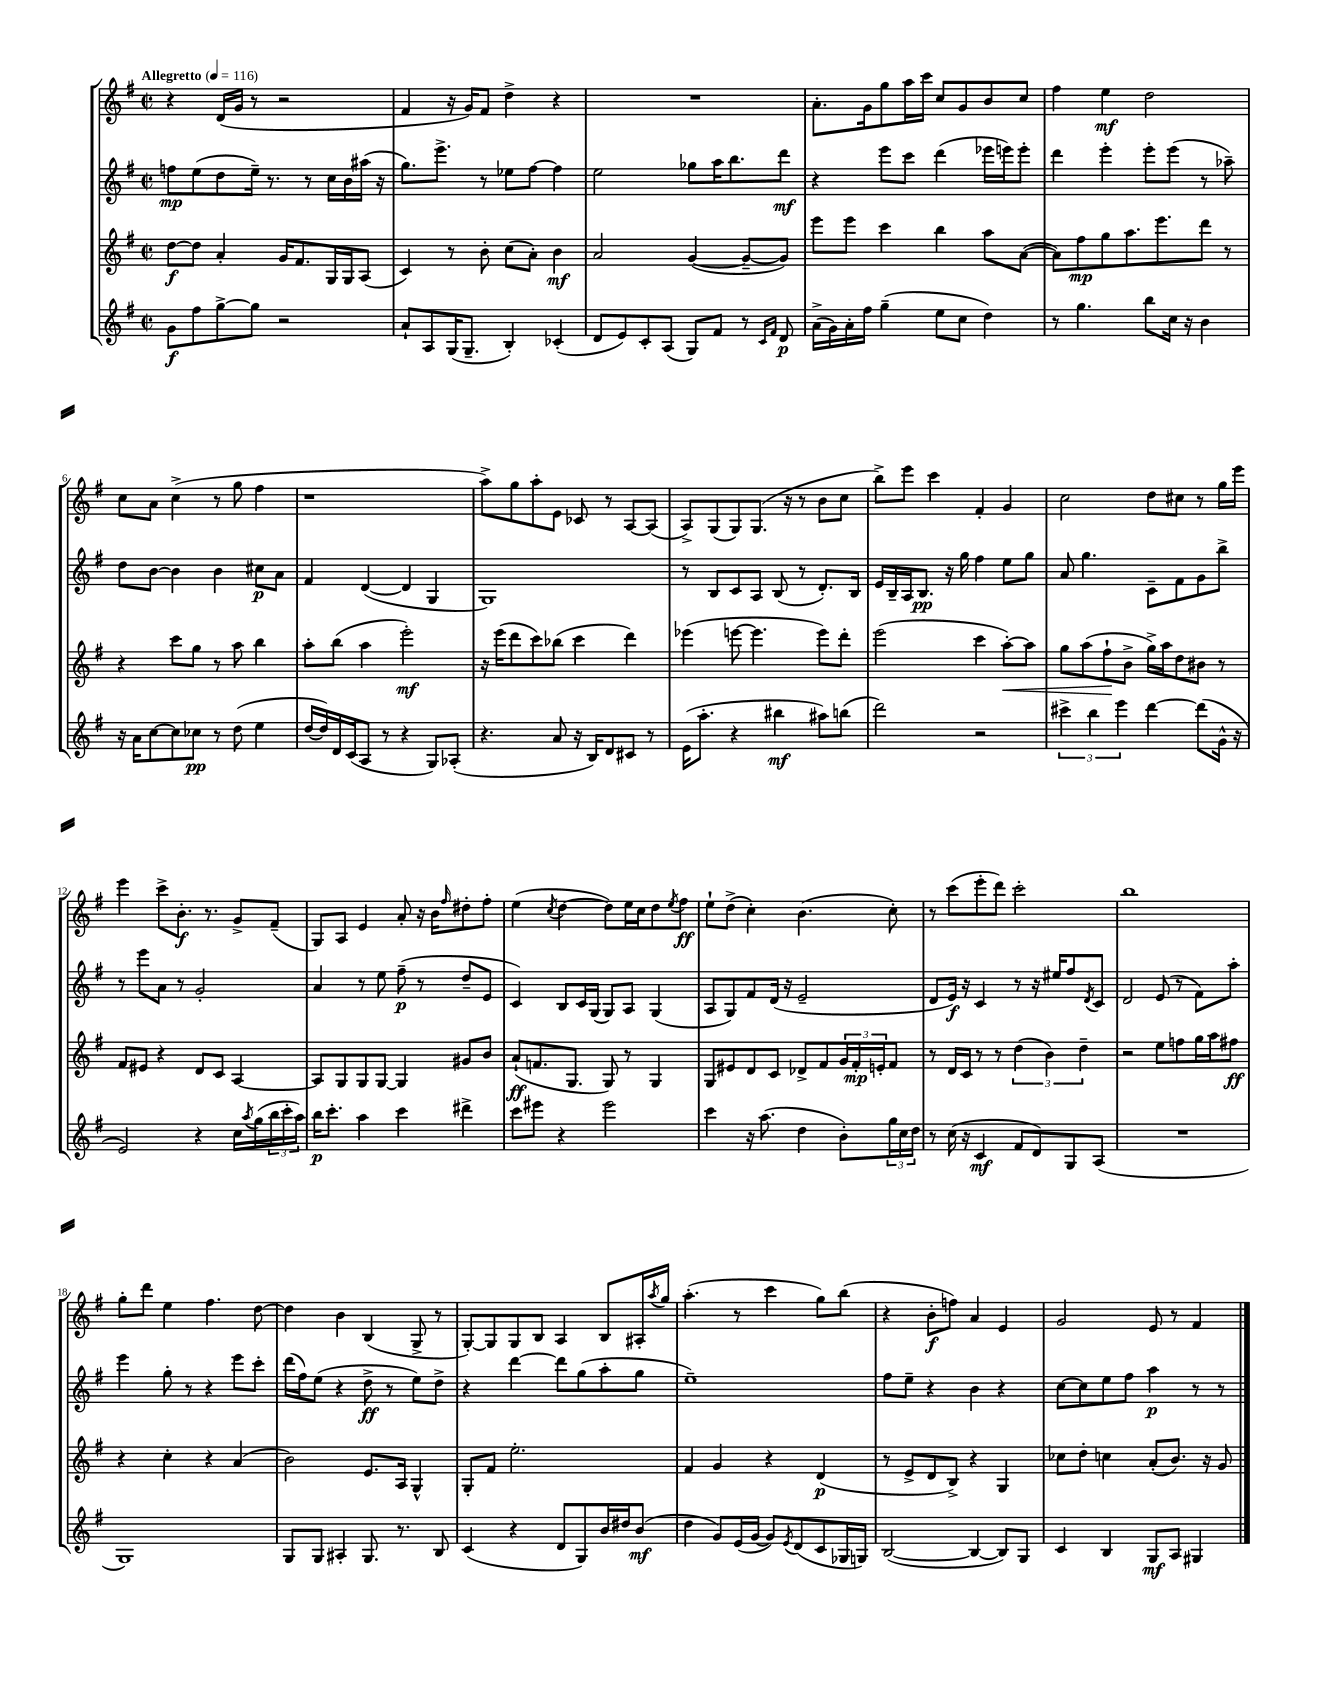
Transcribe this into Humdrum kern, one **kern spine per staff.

**kern	**kern	**kern	**kern
*staff4	*staff3	*staff2	*staff1
*clefG2	*clefG2	*clefG2	*clefG2
*k[f#]	*k[f#]	*k[f#]	*k[f#]
*M2/2	*M2/2	*M2/2	*M2/2
*met(c|)	*met(c|)	*met(c|)	*met(c|)
*MM116	*MM116	*MM116	*MM116
8g	[8dd	8ff	4r
8ff#	8dd]	(8ee	.
[8gg^	4a'	8dd	(16d
.	.	.	16g
8gg]	.	16ee~)	8r
.	.	8.r	.
2r	16g	.	2r
.	8.f#	.	.
.	.	8r	.
.	16G	16cc	.
.	16G	16b	.
.	(8A	(16aa#	.
.	.	16r	.
=	=	=	=
8a`	4c)	8.gg)	4f#
8A	.	.	.
.	.	8.eee^	.
(16G	8r	.	16r
8.G~	.	.	16g)
.	8b'	8r	8f#
4B')	(8cc	8ee-	4dd^
.	8a')	[8ff#	.
(4c-'	4b	4ff#]	4r
=	=	=	=
8d	2a	2ee	1r
8e)	.	.	.
8c'	.	.	.
(8A	.	.	.
8G)	([4g	8gg-	.
8f#	.	16aa	.
.	.	8.bb	.
8r	8g~_	.	.
16qqc	.	.	.
16qqf#	.	.	.
8d	8g])	8ddd	.
=	=	=	=
(16a^	8eee	4r	8.a'
16g)	.	.	.
16a'	8eee	.	.
16ff#	.	.	16g
(4gg~	4ccc	8eee	8gg
.	.	8ccc	16aa
.	.	.	16ccc
8ee	4bb	(4ddd	8cc
8cc	.	.	8g
4dd)	8aa	16eee-	8b
.	.	16eee)	.
.	([8a	8eee'	8cc
=	=	=	=
8r	8a])	4ddd	4ff#
4.gg	8ff#	.	.
.	8gg	4eee'	4ee
.	8.aa	.	.
8bb	.	8eee'	2dd
.	8.eee	.	.
16cc	.	(8eee	.
16r	.	.	.
4b	8ddd	8r	.
.	8r	8aa-~)	.
=	=	=	=
16r	4r	8dd	8cc
16a	.	.	.
[8cc	.	[8b	8a
8cc]	8ccc	4b]	(4cc^
8cc-	8gg	.	.
8r	8r	4b	8r
(8dd	8aa	.	8gg
4ee	4bb	8cc#	4ff#
.	.	8a	.
=	=	=	=
[16dd	8aa'	4f#	1r
16dd])	.	.	.
16d	(8bb	.	.
(16c	.	.	.
8A	4aa	([4d	.
8r	.	.	.
4r	2eee')	4d]	.
8G)	.	4G	.
(8A-'	.	.	.
=	=	=	=
4.r	16r	1G)	8aa^)
.	(16eee	.	.
.	8ddd	.	8gg
.	8ccc)	.	8aa'
8a	(8bb-	.	8e
16r	4ccc	.	8c-
16B)	.	.	.
8d	.	.	8r
8c#	4ddd)	.	[8A
8r	.	.	(8A]
=	=	=	=
(16e	(4eee-	8r	8A^)
8.aa'	.	.	.
.	.	8B	(8G
4r	[8eee	8c	8G)
.	4.eee]	8A	(8.G
4bb#	.	(8B	.
.	.	.	16r
.	.	8r	8r
8aa#)	8eee)	8.d')	8b
(8bb	8ddd'	.	8cc
.	.	16B	.
=	=	=	=
2ddd)	(2eee	16e	8bb^)
.	.	16B~	.
.	.	16A	8eee
.	.	8.B	.
.	.	.	4ccc
.	.	16r	.
.	.	16gg	.
2r	4ccc	4ff#	4f#'
.	[8aa')	8ee	4g
.	8aa]	8gg	.
=	=	=	=
6ccc#^	8gg	8a	2cc
.	(8aa	4.gg	.
6bb	.	.	.
.	8ff#`	.	.
6eee	.	.	.
.	8b^	.	.
[4ddd	16gg^)	8c~	8dd
.	16aa	.	.
.	8dd	8f#	8cc#
(8ddd]	8b#	8g	8r
16g^^	8r	8bb^	16gg
16r	.	.	16eee
=	=	=	=
2e)	8f#	8r	4eee
.	8e#	8eee	.
.	4r	8a	8ccc^
.	.	8r	8.b'
4r	8d	2g'	.
.	.	.	8.r
.	8c	.	.
16cc	[4A	.	8g^
8qaa	.	.	.
(16gg	.	.	.
24bb	.	.	(8f#~
24ccc'	.	.	.
24aa)	.	.	.
=	=	=	=
16bb	8A]	4a	8G)
8.ccc'	.	.	.
.	8G	.	8A
4aa	8G	8r	4e
.	[8G	8ee	.
4ccc	4G]	(8ff#~	8a'
.	.	8r	16r
.	.	.	16b
.	.	.	16qqff#
4ddd#^	8g#	8dd~	8dd#'
.	8b	8e	8ff#'
=	=	=	=
8ccc	(8a`	4c)	(4ee
8eee#	8.f	.	.
.	.	.	8qcc
4r	.	8B	[4dd
.	8.G	.	.
.	.	16c	.
.	.	(16G	.
2eee#	8G)	8G)	8dd])
.	8r	8A	16ee
.	.	.	16cc
.	4G	(4G	8dd
.	.	.	8qee
.	.	.	8ff#
=	=	=	=
4ccc	8G	8A	8ee`
.	8e#	8G)	(8dd^
16r	8d	8f#	4cc')
(8.aa	.	.	.
.	8c	(16d	.
.	.	16r	.
4dd	8d-^	2e~	(4.b
.	8f#	.	.
8b')	24g	.	.
.	24f#'	.	.
.	24e'	.	.
24gg	8f#	.	8cc')
24cc	.	.	.
24dd	.	.	.
=	=	=	=
8r	8r	8d	8r
(16cc	16d	16e)	(8ccc
16r	16c	16r	.
4c	8r	4c	8eee'
.	8r	.	8ddd)
8f#	(6dd	8r	2ccc'
8d)	.	16r	.
.	6b)	.	.
.	.	16ee#	.
8G	.	8ff#	.
.	6dd~	.	.
.	.	8qd	.
(8A	.	8c	.
=	=	=	=
1r	2r	2d	1bb
.	8ee	(8e	.
.	8ff	8r	.
.	16gg	8f#)	.
.	16aa	.	.
.	8ff#	8aa'	.
=	=	=	=
1G)	4r	4eee	8gg'
.	.	.	8ddd
.	4cc'	8gg'	4ee
.	.	8r	.
.	4r	4r	4.ff#
.	(4a	8eee	.
.	.	8ccc'	[8dd
=	=	=	=
8G	2b)	(16ddd	4dd]
.	.	16ff#)	.
8G	.	(8ee	.
4A#'	.	4r	4b
8.G	8.e	8dd^	(4B
.	.	8r	.
8.r	16A	.	.
.	4G^^	8ee)	8G^
8B	.	8dd^	8r
=	=	=	=
(4c	8G'	4r	[8G')
.	8f#	.	8G]
4r	2.ee'	[4ddd	8G
.	.	.	8B
8d	.	8ddd]	4A
8G)	.	(8gg	.
16b	.	8aa'	8B
16dd#	.	.	.
(8b	.	8gg	16A#'
.	.	.	8qaa
.	.	.	16gg
=	=	=	=
4dd	4f#	1ee~)	(4.aa'
8g)	4g	.	.
(16e	.	.	8r
[16g	.	.	.
8g])	4r	.	4ccc
8qe	.	.	.
(8d	.	.	.
8c	(4d	.	8gg)
16G-	.	.	(8bb
16G)	.	.	.
=	=	=	=
([2B	8r	8ff#	4r
.	8e^	8ee~	.
.	8d	4r	8b'
.	8B^)	.	8ff)
4B_	4r	4b	4a
8B])	4G	4r	4e
8G	.	.	.
=	=	=	=
4c	8cc-	[8cc	2g
.	8dd'	8cc]	.
4B	4cc	8ee	.
.	.	8ff#	.
8G	(8a'	4aa	8e
8A	8.b)	.	8r
4G#	.	8r	4f#
.	16r	.	.
.	8g	8r	.
==	==	==	==
*-	*-	*-	*-
